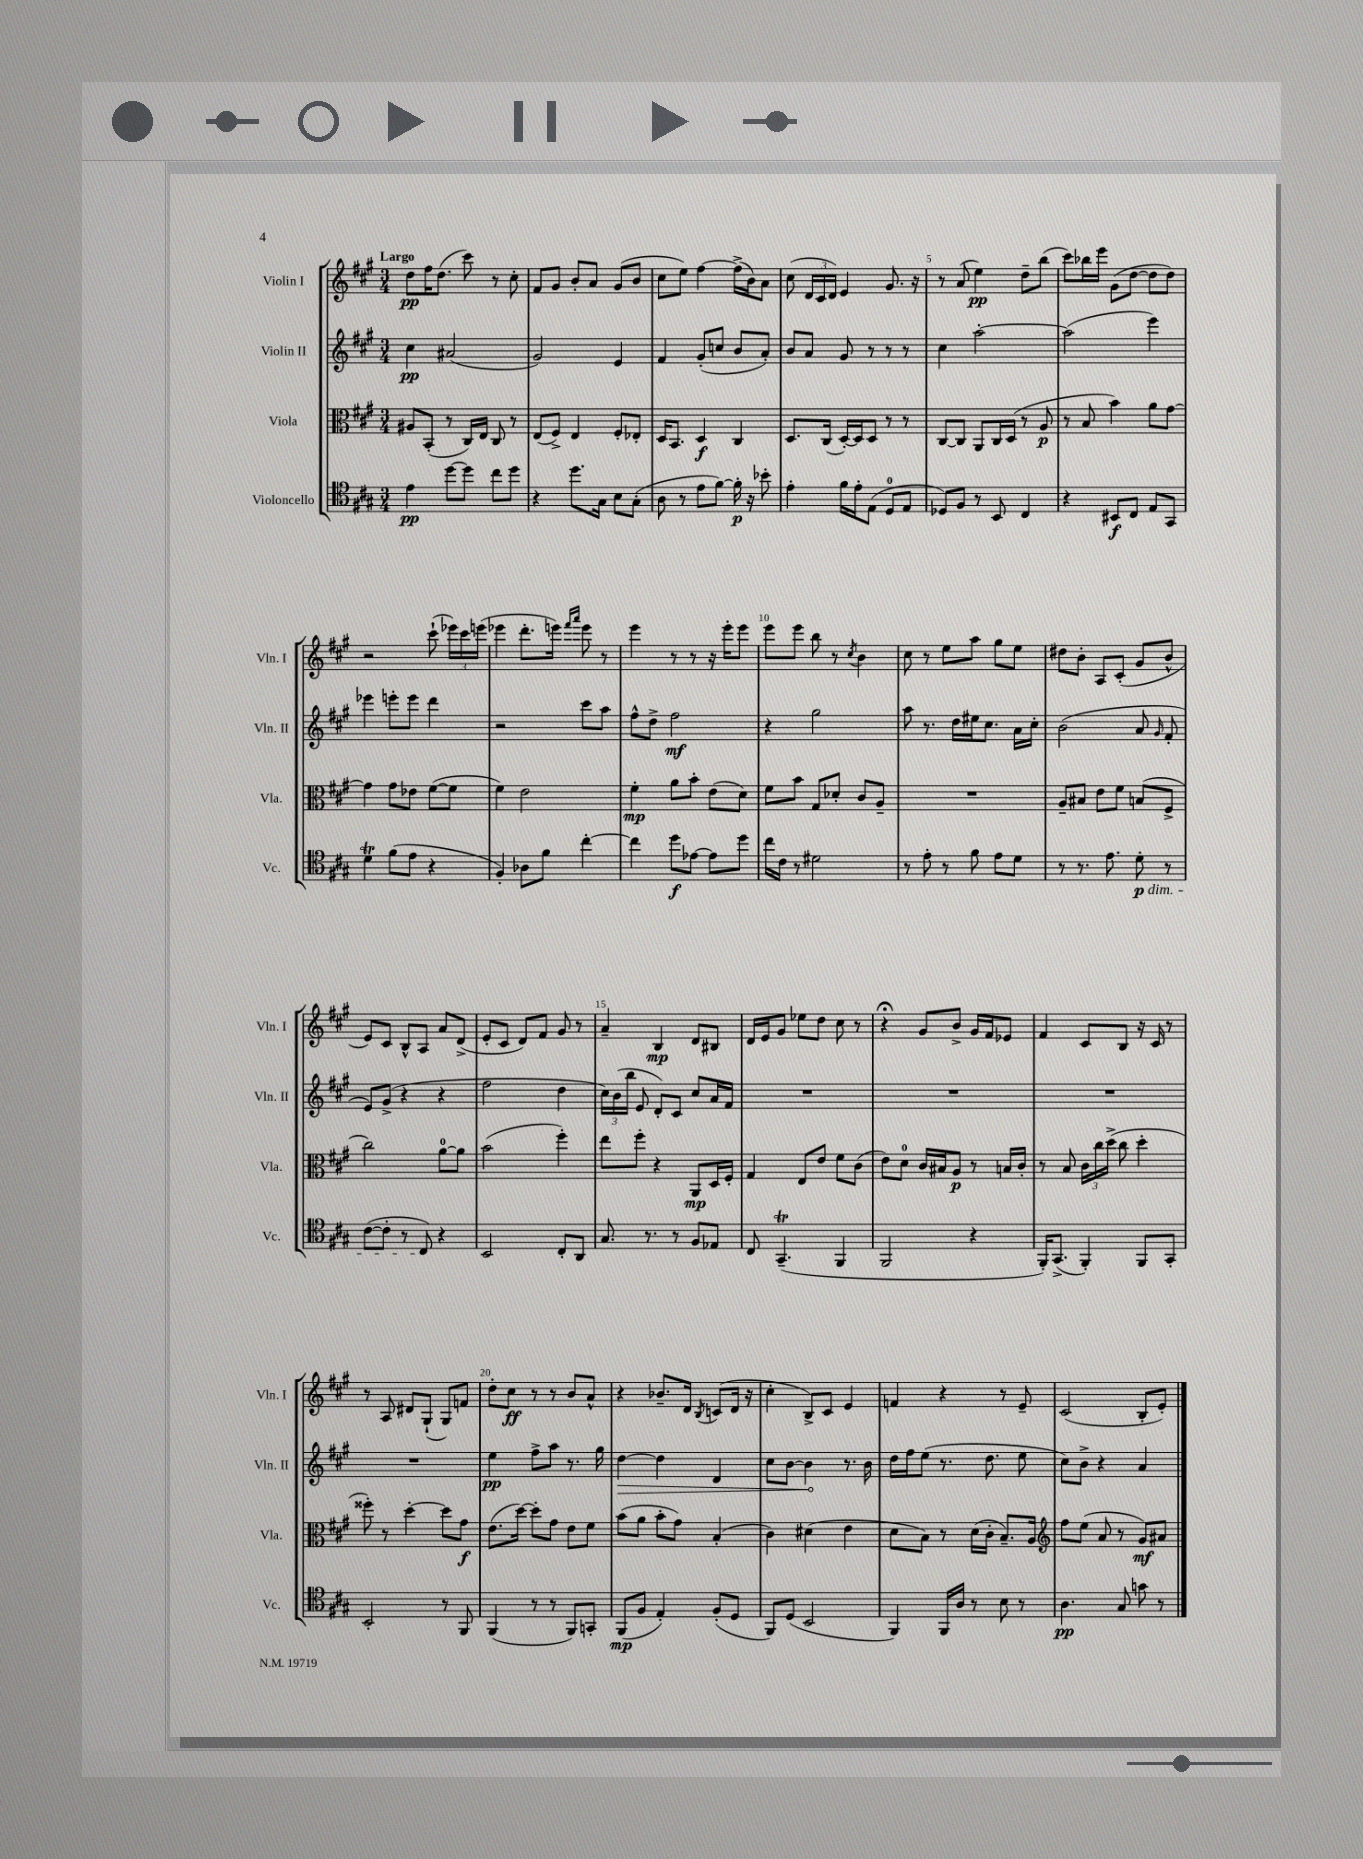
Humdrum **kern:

**kern	**dynam	**kern	**dynam	**kern	**dynam	**kern	**dynam
*part4	*part4	*part3	*part3	*part2	*part2	*part1	*part1
*staff4	*staff4	*staff3	*staff3	*staff2	*staff2	*staff1	*staff1
*I"Violoncello	*	*I"Viola	*	*I"Violin II	*	*I"Violin I	*
*I'Vc.	*	*I'Vla.	*	*I'Vln. II	*	*I'Vln. I	*
*clefC4	*	*clefC3	*	*clefG2	*	*clefG2	*
*k[f#c#g#]	*	*k[f#c#g#]	*	*k[f#c#g#]	*	*k[f#c#g#]	*
*M3/4	*	*M3/4	*	*M3/4	*	*M3/4	*
=1	=1	=1	=1	=1	=1	=1	=1
!	!	!	!	!	!	!LO:TX:a:B:t=Largo	!
4e\	pp	8A#X/L	.	4cc#\	pp	8dd\L	pp
.	.	(8BB'/J	.	.	.	16ff#\K	.
.	.	.	.	.	.	(8.dd\J	.
[8dd\L	.	8r	.	(2a#X/	.	.	.
8dd\J]	.	16C#/LL)	.	.	.	8ccc#\)	.
.	.	16E/JJ	.	.	.	.	.
8cc#\L	.	8C#/	.	.	.	8r	.
8dd\J	.	8r	.	.	.	8cc#'\	.
=2	=2	=2	=2	=2	=2	=2	=2
4r	.	(8E/L	.	2g#/)	.	8f#/L	.
.	.	8F#^/J)	.	.	.	8g#/J	.
8.dd\L	.	4E/	.	.	.	8b'/L	.
.	.	.	.	.	.	8a/J	.
16G#\Jk	.	.	.	.	.	.	.
8B\L	.	8F#'/L	.	4e/	.	(8g#/L	.
(8G#'\J	.	8E-X'/J	.	.	.	8b/J	.
=3	=3	=3	=3	=3	=3	=3	=3
8A\	.	16D/KL	.	4f#/	.	8cc#\L	.
.	.	8.BB/J	.	.	.	.	.
8r	.	.	.	.	.	8ee\J)	.
8e\L	.	4D/	f	(8g#'/L	.	[4ff#\	.
[8f#\J)	.	.	.	8ccn/J	.	.	.
16f#'\]	p	4C#/	.	8b/L	.	(16ff#^\LL]	.
16r	.	.	.	.	.	16b\J)	.
8b-X'\	.	.	.	8a'/J)	.	8a\J	.
=4	=4	=4	=4	=4	=4	=4	=4
4e'\	.	8.D/L	.	8b/L	.	(8cc#\	.
.	.	.	.	8a/J	.	24d/LL	.
.	.	.	.	.	.	24c#/	.
.	.	(16C#/Jk	.	.	.	.	.
.	.	.	.	.	.	24d/JJ)	.
16f#\LL	.	[16D'/LL)	.	8g#/	.	4e/	.
16e'\J	.	16D/J]	.	.	.	.	.
(8E\J	.	8D/J	.	8r	.	.	.
8D/L	.	8r	.	8r	.	8.g#/	.
8E/J	.	8r	.	8r	.	.	.
.	.	.	.	.	.	16r	.
=5	=5	=5	=5	=5	=5	=5	=5
8D-X/L)	.	[8C#/L	.	4cc#\	.	8r	.
8F#/J	.	8C#/J]	.	.	.	(8a/	.
8r	.	8AA/L	.	[2aa'\	.	4ee\)	pp
8BB/	.	16C#/L	.	.	.	.	.
.	.	(16D/JJ	.	.	.	.	.
4C#/	.	8r	.	.	.	8dd~\L	.
.	.	8A/	p	.	.	(8bb\J	.
=6	=6	=6	=6	=6	=6	=6	=6
4r	.	8r	.	(2aa\]	.	8ccc#\L)	.
.	.	8B/	.	.	.	16bb-X\L	.
.	.	.	.	.	.	16eee\JJ	.
8BB#X/L	f	4b\)	.	.	.	(8g#\L	.
8C#/J	.	.	.	.	.	[8dd\J	.
8E/L	.	8a\L	.	4eee\)	.	8dd\L]	.
8GG#/J	.	[8g#\J	.	.	.	8dd\J)	.
!!LO:LB:g=z
=7	=7	=7	=7	=7	=7	=7	=7
4dT\	.	4g#\]	.	4eee-X\	.	2r	.
(8f#\L	.	8g#\L	.	8eeen'\L	.	.	.
8e\J	.	8e-X\J	.	8eee\J	.	.	.
4r	.	([8f#\L	.	4ddd\	.	(8ccc#`\	.
.	.	8f#\J]	.	.	.	24eee-X\LL)	.
.	.	.	.	.	.	24ccc#\	.
.	.	.	.	.	.	(24eeen\JJ	.
=8	=8	=8	=8	=8	=8	=8	=8
4F#'/)	.	4f#\)	.	2r	.	4eee-X\	.
8A-X\L	.	2e\	.	.	.	8.ddd'\L	.
8f#\J	.	.	.	.	.	.	.
.	.	.	.	.	.	16eeen\Jk)	.
.	.	.	.	.	.	16qqfff#/LL	.
.	.	.	.	.	.	16qqaaa/JJ	.
[4cc#'\	.	.	.	8ccc#\L	.	8eee\	.
.	.	.	.	8aa\J	.	8r	.
=9	=9	=9	=9	=9	=9	=9	=9
4cc#\]	.	4f#'\	mp	8ff#^^\L	.	4eee\	.
.	.	.	.	8dd^\J	.	.	.
8dd\L	f	8a\L	.	2ff#\	mf	8r	.
[8e-X\J	.	8b'\J	.	.	.	8r	.
8e-\L]	.	(8e\L	.	.	.	16r	.
.	.	.	.	.	.	16eee'\KL	.
8dd\J	.	8d\J)	.	.	.	8eee\J	.
=10	=10	=10	=10	=10	=10	=10	=10
16cc#\LL	.	8f#\L	.	4r	.	8eee\L	.
16c#\JJ	.	.	.	.	.	.	.
8r	.	8b\J	.	.	.	8eee\J	.
2d#X\	.	8G#/L	.	2gg#\	.	8bb\	.
.	.	8d-X'/J	.	.	.	8r	.
.	.	.	.	.	.	8qcc#/	.
.	.	8c#/L	.	.	.	4b\	.
.	.	8A~/J	.	.	.	.	.
=11	=11	=11	=11	=11	=11	=11	=11
8r	.	2.r	.	8aa\	.	8cc#\	.
8e'\	.	.	.	8.r	.	8r	.
8r	.	.	.	.	.	8ee\L	.
.	.	.	.	16dd\LL	.	.	.
8f#\	.	.	.	16ee#X\J	.	8aa\J	.
.	.	.	.	8.cc#\J	.	.	.
8e\L	.	.	.	.	.	8gg#\L	.
8d\J	.	.	.	16a\LL	.	8ee\J	.
.	.	.	.	16cc#'\JJ	.	.	.
=12	=12	=12	=12	=12	=12	=12	=12
8r	.	8A~/L	.	(2b\	.	8dd#X\L	.
8.r	.	8B#X/J	.	.	.	8b'\J	.
.	.	8e\L	.	.	.	8A/L	.
8.e\	.	.	.	.	.	.	.
.	.	8f#\J	.	.	.	(8c#'/J	.
!LO:TX:b:i:t=dim.	!	!	!	!	!	!	!
8d'\	p	(8Bn/L	.	8a/	.	8g#/L	.
.	.	.	.	16qqg#/	.	.	.
8r	.	8F#^/J	.	8f#'/	.	8b^^/J	.
!!LO:LB:g=z
=13	=13	=13	=13	=13	=13	=13	=13
([8c#\L	.	2cc#\)	.	8e/L)	.	8e/L)	.
8c#'\J]	.	.	.	(8g#^/J	.	8c#/J	.
8r	.	.	.	4r	.	8B^^/L	.
8C#/)	.	.	.	.	.	8A/J	.
4r	.	[8a\L	.	4r	.	8a/L	.
.	.	8a\J]	.	.	.	(8d^/J	.
=14	=14	=14	=14	=14	=14	=14	=14
2BB/	.	(2b\	.	2ff#\	.	8e'/L	.
.	.	.	.	.	.	8c#/J	.
.	.	.	.	.	.	8d/L)	.
.	.	.	.	.	.	8f#/J	.
8C#'/L	.	4ff#'\)	.	4dd\	.	8g#/	.
8AA/J	.	.	.	.	.	8r	.
=15	=15	=15	=15	=15	=15	=15	=15
8.G#/	.	8ee\L	.	24cc#\LL)	.	4a~/	.
.	.	.	.	(24b\	.	.	.
.	.	.	.	24bb\JJ	.	.	.
.	.	8ff#'\J	.	8e/	.	.	.
8.r	.	.	.	.	.	.	.
.	.	4r	.	8d'/L)	.	4B/	mp
8r	.	.	.	8c#/J	.	.	.
8F#/L	.	8AA/L	mp	8cc#/L	.	8d/L	.
8E-X/J	.	16D/L	.	16a/L	.	8B#X/J	.
.	.	16F#'/JJ	.	16f#/JJ	.	.	.
=16	=16	=16	=16	=16	=16	=16	=16
8C#/	.	4G#/	.	2.r	.	16d/LL	.
.	.	.	.	.	.	16e/J	.
(4.GG#t~/	.	.	.	.	.	8g#/J	.
.	.	8E/L	.	.	.	8ee-X\L	.
.	.	8e/J	.	.	.	8dd\J	.
4FF#/	.	8f#\L	.	.	.	8cc#\	.
.	.	(8c#\J	.	.	.	8r	.
=17	=17	=17	=17	=17	=17	=17	=17
2FF#/	.	8e\L)	.	2.r	.	4r;<	.
.	.	8d\J	.	.	.	.	.
.	.	16c#/LL	.	.	.	8g#/L	.
.	.	16B#X/J	.	.	.	.	.
.	.	8A/J	p	.	.	8b^/J	.
4r	.	8r	.	.	.	16g#/LL	.
.	.	.	.	.	.	16f#/J	.
.	.	16Bn/LL	.	.	.	8e-X/J	.
.	.	16c#'/JJ	.	.	.	.	.
=18	=18	=18	=18	=18	=18	=18	=18
16FF#'/KL)	.	8r	.	2.r	.	4f#/	.
(8.GG#^/J	.	.	.	.	.	.	.
.	.	8B/	.	.	.	.	.
4FF#'/)	.	24c#\LL	.	.	.	8c#/L	.
.	.	24cc#\	.	.	.	.	.
.	.	(24dd^\JJ	.	.	.	.	.
.	.	8cc#\	.	.	.	8B/J	.
8FF#/L	.	4dd'\	.	.	.	16r	.
.	.	.	.	.	.	16c#/	.
8GG#'/J	.	.	.	.	.	8r	.
!!LO:LB:g=z
=19	=19	=19	=19	=19	=19	=19	=19
2BB'/	.	8ff##X'\)	.	2.r	.	8r	.
.	.	8r	.	.	.	8A/	.
.	.	[4dd'\	.	.	.	8d#X/L	.
.	.	.	.	.	.	(8G#`/J	.
8r	.	8dd\L]	.	.	.	8G#/L)	.
8FF#/	.	8g#\J	f	.	.	8fn/J	.
=20	=20	=20	=20	=20	=20	=20	=20
(4FF#/	.	(8.e\L	.	4ee\	pp	8dd'\L	.
.	.	.	.	.	.	8cc#\J	ff
.	.	[16dd\Jk)	.	.	.	.	.
8r	.	8dd'\L]	.	8ff#^\L	.	8r	.
8r	.	8g#\J	.	8aa\J	.	8r	.
8FF#/L)	.	8e\L	.	8.r	.	8b/L	.
8GGn'/J	.	8f#\J	.	.	.	8a^^/J	.
.	.	.	.	16gg#\	.	.	.
=21	=21	=21	=21	=21	=21	=21	=21
!	!	!	!	!	!LO:HP:b	!	!
(8FF#/L	mp	(8b\L	.	[4dd\	>	4r	.
8F#/J	.	8a\J	.	.	.	.	.
4E'/)	.	8b'\L	.	4dd\]	.	8.b-X~/L	.
.	.	8g#\J)	.	.	.	.	.
.	.	.	.	.	.	16d/Jk	.
.	.	.	.	.	.	8qB/	.
(8F#'/L	.	(4B'/	.	4d/	.	(8cn/L	.
8D/J	.	.	.	.	.	16d/Jk	.
.	.	.	.	.	.	16r	.
=22	=22	=22	=22	=22	=22	=22	=22
8FF#/L)	.	4c#\)	.	8cc#\L	.	4cc#'\	.
(8D/J	.	.	.	[8b\J	.	.	.
2BB/	.	(4d#X\	.	4b\]	.	8B^/L)	.
.	.	.	.	.	.	8c#/J	.
.	.	4e\	.	8.r	]	4e/	.
.	.	.	.	16b\	.	.	.
=23	=23	=23	=23	=23	=23	=23	=23
4FF#/)	.	8d\L	.	16dd\LL	.	4fn/	.
.	.	.	.	16ff#\J	.	.	.
.	.	8B\J)	.	(8ee\J	.	.	.
16FF#/LL	.	8r	.	8.r	.	4r	.
16A/JJ	.	.	.	.	.	.	.
8r	.	(16d\LL	.	.	.	.	.
.	.	16c#'\JJ	.	8.dd\	.	.	.
8B\	.	8.B~/L)	.	.	.	8r	.
8r	.	.	.	8ee\	.	8e~/	.
.	.	16A/Jk	.	.	.	.	.
=24	=24	=24	=24	=24	=24	=24	=24
*	*	*clefG2	*	*	*	*	*
4.A\	pp	8ff#\L	.	8cc#\L)	.	(2c#/	.
.	.	(8ee\J	.	8b^\J	.	.	.
.	.	8a/	.	4r	.	.	.
8G#/	.	8r	.	.	.	.	.
8gn\	.	8g#/L)	mf	4a/	.	8B'/L	.
8r	.	8a#X/J	.	.	.	8e'/J)	.
==	==	==	==	==	==	==	==
*-	*-	*-	*-	*-	*-	*-	*-
